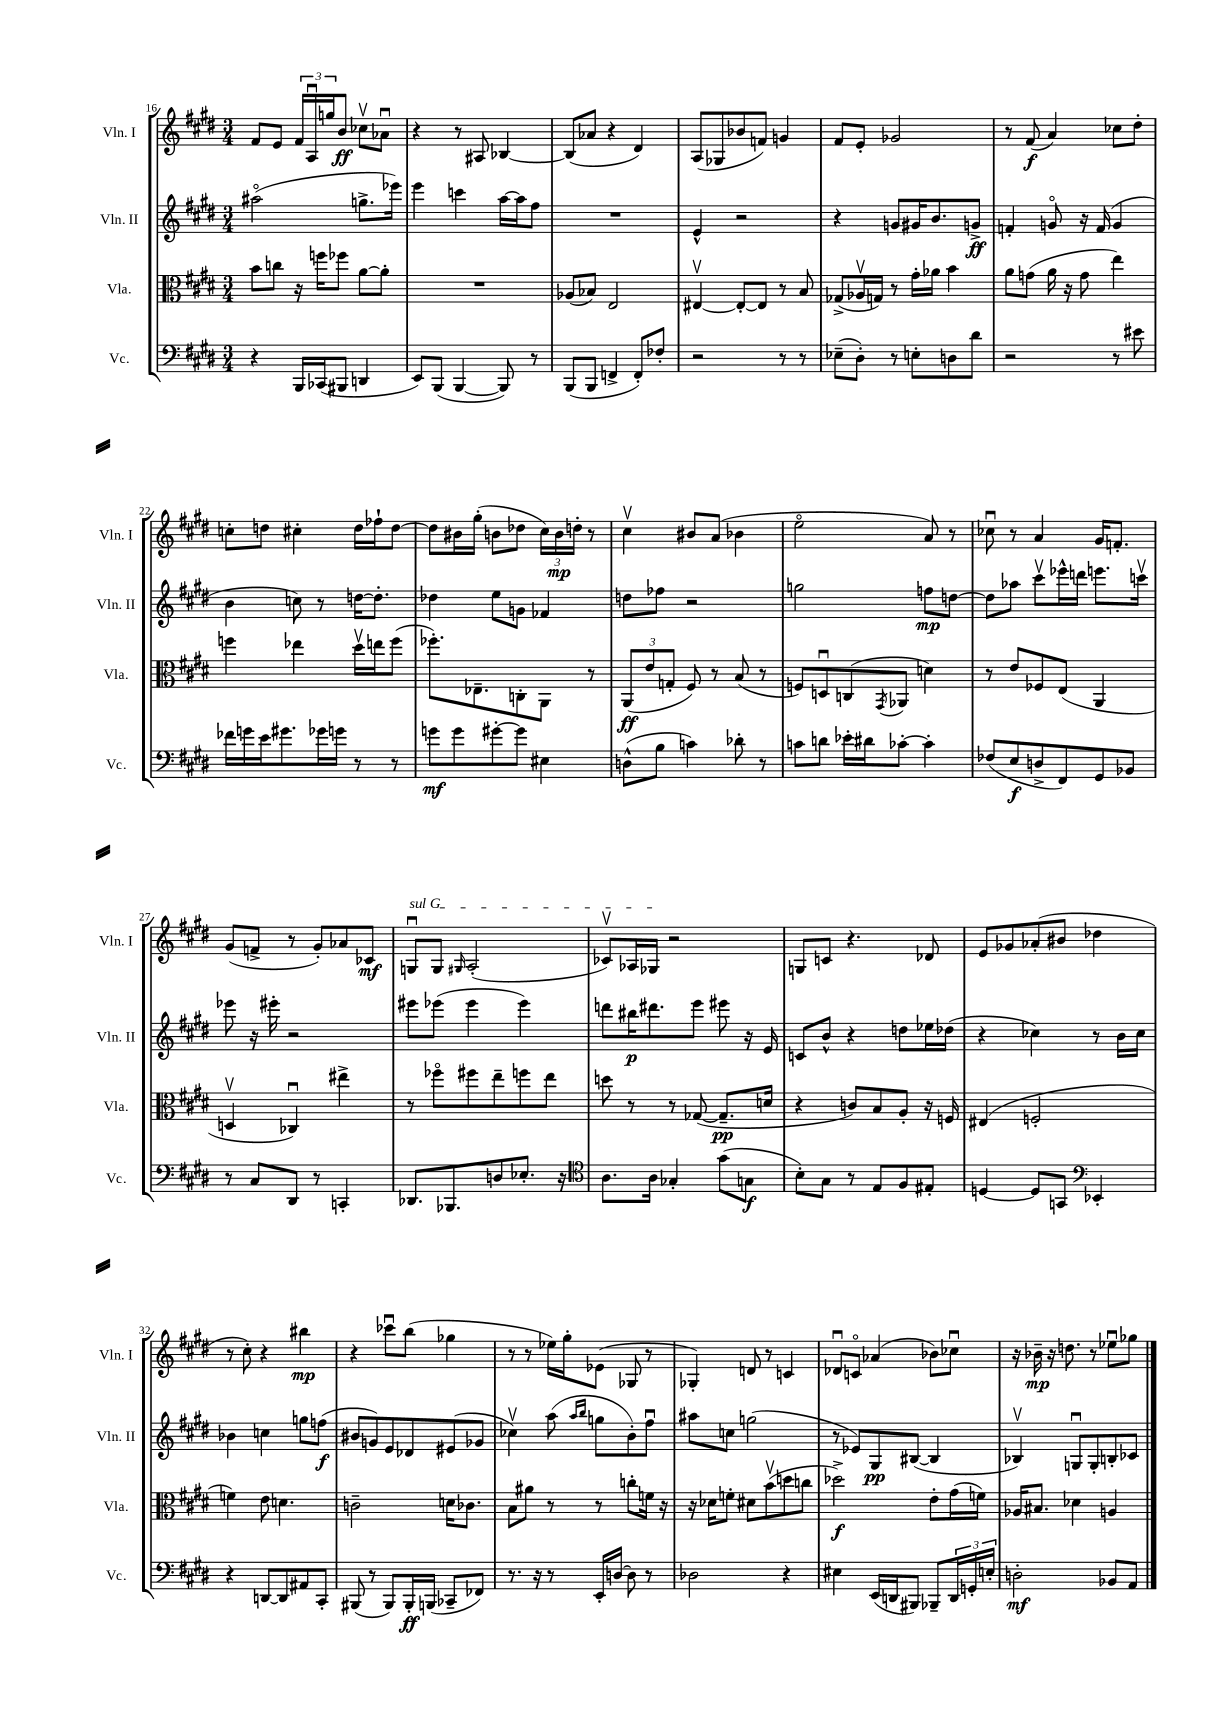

**kern	**dynam	**kern	**dynam	**kern	**dynam	**kern	**dynam
*part4	*part4	*part3	*part3	*part2	*part2	*part1	*part1
*staff4	*staff4	*staff3	*staff3	*staff2	*staff2	*staff1	*staff1
*I"Vc.	*	*I"Vla.	*	*I"Vln. II	*	*I"Vln. I	*
*I'Vc.	*	*I'Vla.	*	*I'Vln. II	*	*I'Vln. I	*
*clefF4	*	*clefC3	*	*clefG2	*	*clefG2	*
*k[f#c#g#d#]	*	*k[f#c#g#d#]	*	*k[f#c#g#d#]	*	*k[f#c#g#d#]	*
*M3/4	*	*M3/4	*	*M3/4	*	*M3/4	*
=16	=16	=16	=16	=16	=16	=16	=16
4r	.	8b\L	.	(2aa#X\	.	8f#/L	.
.	.	8ccn\J	.	.	.	8e/J	.
16BBB/LL	.	16r	.	.	.	24f#/LL	.
.	.	.	.	.	.	24Au/	.
(16CC-X/J	.	16ffn\KL	.	.	.	.	.
.	.	.	.	.	.	24ggn/J	.
8BBB#X/J	.	8ff-X\J	.	.	.	8b/J	ff
4DDn/	.	[8a\L	.	8.ggn^\L	.	8cc-Xv\L	.
.	.	8a'\J]	.	.	.	8a-Xu\J	.
.	.	.	.	16eee-X\Jk)	.	.	.
=17	=17	=17	=17	=17	=17	=17	=17
8EE/L)	.	2.r	.	4eee\	.	4r	.
(8BBB/J	.	.	.	.	.	.	.
[4BBB/	.	.	.	4cccn\	.	8r	.
.	.	.	.	.	.	8A#X/	.
8BBB/])	.	.	.	[16aa\LL	.	[4B-X/	.
.	.	.	.	16aa\J]	.	.	.
8r	.	.	.	8ff#\J	.	.	.
=18	=18	=18	=18	=18	=18	=18	=18
(8BBB/L	.	(8A-X/L	.	2.r	.	(8B-/L]	.
8BBB/J	.	8B-X/J)	.	.	.	8a-X/J	.
4FFn^/	.	2E/	.	.	.	4r	.
8FF'/L)	.	.	.	.	.	4d#/)	.
8F-X'/J	.	.	.	.	.	.	.
=19	=19	=19	=19	=19	=19	=19	=19
2r	.	[4E#Xv/	.	4e^^/	.	(8A/L	.
.	.	.	.	.	.	8G-X/	.
.	.	8E#'/L_	.	2r	.	8b-X/	.
.	.	8E#/J]	.	.	.	8fn/J)	.
8r	.	8r	.	.	.	4gn/	.
8r	.	8B/	.	.	.	.	.
=20	=20	=20	=20	=20	=20	=20	=20
(8E-X~\L	.	(8G-X^/L	.	4r	.	8f#/L	.
8D#'\J)	.	16A-Xv/L	.	.	.	8e'/J	.
.	.	16Gn/JJ)	.	.	.	.	.
8r	.	8r	.	8gn/L	.	2g-X/	.
8En'\L	.	16g#'\LL	.	16g#X/K	.	.	.
.	.	16a-X\JJ	.	8.b/	.	.	.
8Dn\	.	4b\	.	.	.	.	.
8d#\J	.	.	.	8gn^/J	ff	.	.
=21	=21	=21	=21	=21	=21	=21	=21
2r	.	8a\L	.	4fn'/	.	8r	.
.	.	(8gn\J	.	.	.	(8f#/	f
.	.	16a\	.	8gn/	.	4a/)	.
.	.	16r	.	.	.	.	.
.	.	8g\	.	16r	.	.	.
.	.	.	.	(16f/	.	.	.
8r	.	4ee\)	.	4g/	.	8cc-X\L	.
8e#X\	.	.	.	.	.	8dd#'\J	.
!!LO:LB:g=z
=22	=22	=22	=22	=22	=22	=22	=22
16f-X\LL	.	4ffn\	.	4b\	.	8ccn'\L	.
16gn\	.	.	.	.	.	.	.
16e\J	.	.	.	.	.	8ddn\J	.
8.g#X\	.	.	.	.	.	.	.
.	.	4ee-X\	.	8ccn\)	.	4cc#X'\	.
16g-X\L	.	.	.	8r	.	.	.
16gn\JJ	.	.	.	.	.	.	.
8r	.	16dd#v\LL	.	[16ddn\KL	.	16dd\LL	.
.	.	16een\J	.	8.dd'\J]	.	16ff-X`\J	.
8r	.	(8ff\J	.	.	.	[8dd\J	.
=23	=23	=23	=23	=23	=23	=23	=23
8gn\L	mf	8.ff-X'\L)	.	4dd-X\	.	8dd\L]	.
8g\	.	.	.	.	.	16b#X\L	.
.	.	8.E-X~\	.	.	.	(16gg#'\JJ	.
[8g#X'\	.	.	.	8ee\L	.	8bn\L	.
8g#\J]	.	8Cn'\	.	8gn\J	.	8dd-X\J	.
4E#X\	.	8AA\J	.	4f-X/	.	24cc#\LL)	.
.	.	.	.	.	.	24b\	mp
.	.	.	.	.	.	24ddn'\JJ	.
.	.	8r	.	.	.	8r	.
=24	=24	=24	=24	=24	=24	=24	=24
(8Dn^^\L	.	(12AA/L	ff	8ddn\L	.	4cc#v\	.
.	.	12e/	.	.	.	.	.
8B\J	.	.	.	8ff-X\J	.	.	.
.	.	12Gn'/J	.	.	.	.	.
4cn\)	.	8F#/)	.	2r	.	8b#X/L	.
.	.	8r	.	.	.	(8a/J	.
8d-X'\	.	(8B/	.	.	.	4b-X\	.
8r	.	8r	.	.	.	.	.
=25	=25	=25	=25	=25	=25	=25	=25
8cn\L	.	8Fn/L)	.	2ggn\	.	2ee\	.
8dn\J	.	8Dnu/	.	.	.	.	.
16e-X'\LL	.	(8Cn/	.	.	.	.	.
16d#X\J	.	.	.	.	.	.	.
.	.	8qGG#/	.	.	.	.	.
[8c-X'\J	.	8AA-X/J	.	.	.	.	.
4c-'\]	.	4dn\)	.	8ffn\L	mp	8a/)	.
.	.	.	.	[8ddn\J	.	8r	.
=26	=26	=26	=26	=26	=26	=26	=26
(8F-X/L	.	8r	.	8dd\L]	.	8cc-Xu\	.
8E/	f	8e/L	.	8aa-X\J	.	8r	.
8Dn^/	.	8F-X/	.	8ccc#v\L	.	4a/	.
8FF#/)	.	(8E/J	.	16eee-X^^\L	.	.	.
.	.	.	.	16dddn\JJ	.	.	.
8GG#/	.	4AA/	.	8.eeen\L	.	16g#/KL	.
.	.	.	.	.	.	8.fn'/J	.
8BB-X/J	.	.	.	.	.	.	.
.	.	.	.	16cccnv\Jk	.	.	.
!!LO:LB:g=z
=27	=27	=27	=27	=27	=27	=27	=27
8r	.	4Dnv/	.	8eee-X\	.	(8g#/L	.
8C#/L	.	.	.	16r	.	8fn^/J	.
.	.	.	.	16eee#X'\	.	.	.
8DD#/J	.	4C-Xu/)	.	2r	.	8r	.
8r	.	.	.	.	.	8g#'/L)	.
4CCn'/	.	4ee#X^\	.	.	.	8a-X/	.
.	.	.	.	.	.	8c-X/J	mf
=28	=28	=28	=28	=28	=28	=28	=28
!	!	!	!	!	!	!LO:TX:a:i:t=sul G	!
8.DD-X/L	.	8r	.	8eee#X\L	.	8Gnu/L	.
.	.	8ff-X\L	.	(8eee-X\J	.	8G/J	.
8.BBB-X/	.	.	.	.	.	.	.
.	.	.	.	.	.	16qqG#X/	.
.	.	8ff#X\	.	4eee-\	.	(2A'/	.
8Dn/	.	8ee~\	.	.	.	.	.
8.E-X'/J	.	8ffn\	.	4eee-\)	.	.	.
.	.	8ee\J	.	.	.	.	.
16r	.	.	.	.	.	.	.
=29	=29	=29	=29	=29	=29	=29	=29
*clefC4	*	*	*	*	*	*	*
8.A\L	.	8ddn\	.	8dddn\L	.	8c-Xv/L)	.
.	.	8r	.	16bb#X\K	p	16A-X/L	.
16A\Jk	.	.	.	8.ddd#X\	.	16G-X/JJ	.
4G-X'/	.	8r	.	.	.	2r	.
.	.	([8G-X/	.	8eee\J	.	.	.
(8g#\L	.	8.G-~/L]	pp	8eee#X\	.	.	.
8Gn\J	f	.	.	16r	.	.	.
.	.	16dn/Jk	.	16e/	.	.	.
=30	=30	=30	=30	=30	=30	=30	=30
8B'\L)	.	4r	.	8cn/L	.	8Gn/L	.
8G#\J	.	.	.	8b^^/J	.	8cn/J	.
8r	.	8cn/L)	.	4r	.	4.r	.
8E/L	.	8B/	.	.	.	.	.
8F#/	.	8A'/J	.	8ddn\L	.	.	.
8E#X'/J	.	16r	.	16ee-X\L	.	8d-X/	.
.	.	16Fn/	.	(16dd-X\JJ	.	.	.
=31	=31	=31	=31	=31	=31	=31	=31
[4Dn/	.	(4E#X/	.	4r	.	8e/L	.
.	.	.	.	.	.	8g-X/	.
8D/L]	.	2Fn'/	.	4cc-X\)	.	(8a-X'/	.
8GGn/J	.	.	.	.	.	8b#X/J	.
*clefF4	*	*	*	*	*	*	*
4EE-X'/	.	.	.	8r	.	4dd-X\	.
.	.	.	.	16b\LL	.	.	.
.	.	.	.	16cc-\JJ	.	.	.
!!LO:LB:g=z
=32	=32	=32	=32	=32	=32	=32	=32
4r	.	4fn\)	.	4b-X\	.	8r	.
.	.	.	.	.	.	8cc#'\)	.
[8DDn/L	.	8e\	.	4ccn\	.	4r	.
8DD/]	.	4.dn\	.	.	.	.	.
8AA#X/	.	.	.	8ggn\L	.	4bb#X\	mp
8CC#'/J	.	.	.	(8ffn\J	f	.	.
=33	=33	=33	=33	=33	=33	=33	=33
(8BBB#X/	.	2cn~\	.	8b#X/L	.	4r	.
8r	.	.	.	8gn/)	.	.	.
8BBB#/L)	.	.	.	8e/	.	8ccc-Xu\L	.
16BBB#'/L	ff	.	.	8d-X/	.	(8bb\J	.
(16BBBn/JJ	.	.	.	.	.	.	.
8CC-X~/L	.	16dn\KL	.	(8e#X/	.	4gg-X\	.
.	.	8.c-X\J	.	.	.	.	.
8FF-X/J)	.	.	.	8g-X/J	.	.	.
=34	=34	=34	=34	=34	=34	=34	=34
8.r	.	8B\L	.	4cc-Xv\)	.	8r	.
.	.	8a#X\J	.	.	.	8r	.
16r	.	.	.	.	.	.	.
8r	.	8r	.	(8aa\	.	16ee-X\LL)	.
.	.	.	.	.	.	16gg#'\J	.
.	.	.	.	16qqaa/LL	.	.	.
.	.	.	.	16qqbb/JJ	.	.	.
16EE'/LL	.	8r	.	8ggn\L	.	(8e-X\J	.
[16Dn/JJ	.	.	.	.	.	.	.
8D\]	.	8ccn'\L	.	8b'\)	.	8G-X/	.
8r	.	16fn\Jk	.	8ff#u\J	.	8r	.
.	.	16r	.	.	.	.	.
=35	=35	=35	=35	=35	=35	=35	=35
2D-X\	.	16r	.	8aa#X\L	.	4G-X'/)	.
.	.	16d-X\KL	.	.	.	.	.
.	.	8fn'\J	.	8ccn\J	.	.	.
.	.	8d#X\L	.	(2ggn\	.	8dn/	.
.	.	(8bv\	.	.	.	8r	.
4r	.	8ddn\	.	.	.	4cn/	.
.	.	8ccn\J	.	.	.	.	.
=36	=36	=36	=36	=36	=36	=36	=36
4E#X\	.	2dd-X^\)	f	8r	.	8d-Xu/L	.
.	.	.	.	8e-X/L)	.	8cn/J	.
(16EE/LL	.	.	.	8G#/	pp	(4a-X/	.
16DDn/J	.	.	.	.	.	.	.
8BBB#X/J)	.	.	.	([8B#X/J	.	.	.
8BBB-X~/L	.	8e'\L	.	4B#/]	.	8b-X\L)	.
24DD/L	.	(16g#\L	.	.	.	8cc-Xu\J	.
24GGn'/	.	.	.	.	.	.	.
.	.	16fn\JJ)	.	.	.	.	.
24En'/JJ	.	.	.	.	.	.	.
=37	=37	=37	=37	=37	=37	=37	=37
2Dn'\	mf	16A-X/KL	.	4B-Xv/)	.	16r	.
.	.	8.B#X/J	.	.	.	16b-X~\	mp
.	.	.	.	.	.	16r	.
.	.	.	.	.	.	8.ddn\	.
.	.	4d-X\	.	8Gnu/L	.	.	.
.	.	.	.	8G'/	.	8r	.
8BB-X/L	.	4An/	.	8Bn'/	.	8ee-Xu\L	.
8AA/J	.	.	.	8c-X/J	.	8gg-X\J	.
==	==	==	==	==	==	==	==
*-	*-	*-	*-	*-	*-	*-	*-
